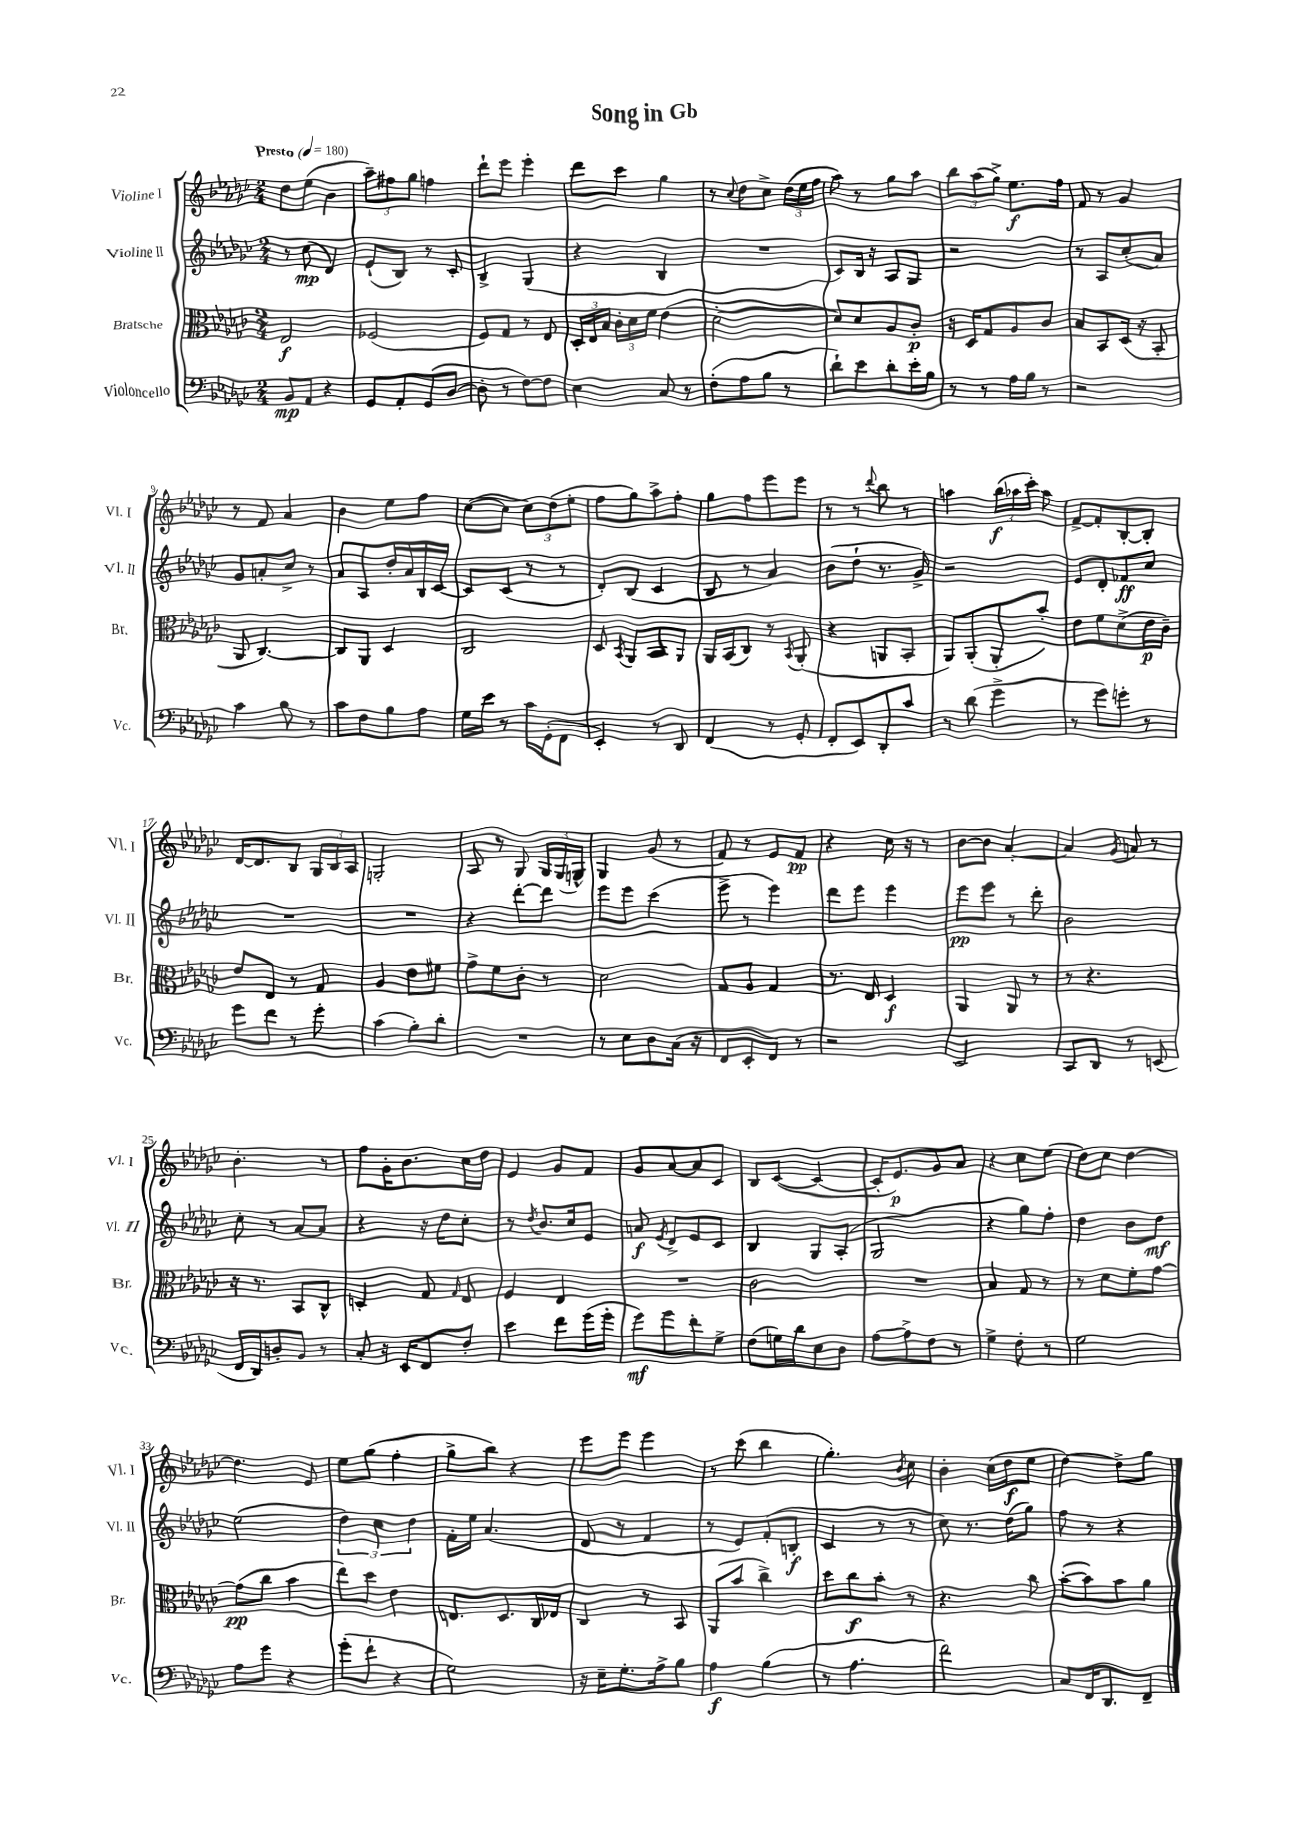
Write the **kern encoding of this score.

**kern	**dynam	**kern	**dynam	**kern	**dynam	**kern	**dynam
*part4	*part4	*part3	*part3	*part2	*part2	*part1	*part1
*staff4	*staff4	*staff3	*staff3	*staff2	*staff2	*staff1	*staff1
*I"Violoncello	*	*I"Bratsche	*	*I"Violine II	*	*I"Violine I	*
*I'Vc.	*	*I'Br.	*	*I'Vl. II	*	*I'Vl. I	*
*clefF4	*	*clefC3	*	*clefG2	*	*clefG2	*
*k[b-e-a-d-g-c-]	*	*k[b-e-a-d-g-c-]	*	*k[b-e-a-d-g-c-]	*	*k[b-e-a-d-g-c-]	*
*M2/4	*	*M2/4	*	*M2/4	*	*M2/4	*
*MM180	*	*MM180	*	*MM180	*	*MM180	*
=1	=1	=1	=1	=1	=1	=1	=1
!	!	!	!	!	!	!LO:TX:a:B:t=Presto	!
8BB-/L	mp	2E-/	f	8r	.	8dd-\L	.
8AA-/J	.	.	.	(8cc-\	mp	(8ee-\J	.
4r	.	.	.	4d-/)	.	4b-\	.
=2	=2	=2	=2	=2	=2	=2	=2
8GG-/L	.	(2F-X/	.	(8e-`/L	.	12aa-~\L)	.
.	.	.	.	.	.	12ff#X\	.
8AA-'/	.	.	.	8B-/J)	.	.	.
.	.	.	.	.	.	12gg-\J	.
(8GG-/	.	.	.	8r	.	4ffn\	.
[8D-/J	.	.	.	8c-'/	.	.	.
=3	=3	=3	=3	=3	=3	=3	=3
8D-'\]	.	8F/L)	.	4B-^/	.	8ddd-`\L	.
8r	.	8G-/J	.	.	.	8eee-\J	.
[8F\L)	.	8r	.	(4G-/	.	4eee-'\	.
8F\J]	.	8E-/	.	.	.	.	.
=4	=4	=4	=4	=4	=4	=4	=4
4E-\	.	24D-'/LL	.	4r	.	8ddd-\L	.
.	.	24E-/	.	.	.	.	.
.	.	24B-/JJ	.	.	.	.	.
.	.	24c-'\LL	.	.	.	8ccc-\J	.
.	.	24d-\	.	.	.	.	.
.	.	24f\JJ	.	.	.	.	.
8C-/	.	(4e-\	.	4B-/	.	4gg-\	.
8r	.	.	.	.	.	.	.
=5	=5	=5	=5	=5	=5	=5	=5
(8F'\L	.	[2d-'\	.	2r	.	8r	.
.	.	.	.	.	.	8qqcc-/	.
8A-\	.	.	.	.	.	8dd-\L	.
8B-\J	.	.	.	.	.	8cc-^\J	.
8r	.	.	.	.	.	(24dd-\LL	.
.	.	.	.	.	.	24ee-\	.
.	.	.	.	.	.	24ff\JJ	.
=6	=6	=6	=6	=6	=6	=6	=6
8d-`\L)	.	8d-/L])	.	8c-/L)	.	8aa-\)	.
8e-\	.	8d-/	.	16B-/Jk	.	8r	.
.	.	.	.	16r	.	.	.
8d-'\	.	8A-/	.	8A-/L	.	8gg-\L	.
16e-'\L	.	8c-'/J	p	8G-/J	.	8aa-\J	.
16B-\JJ	.	.	.	.	.	.	.
=7	=7	=7	=7	=7	=7	=7	=7
8r	.	16r	.	2r	.	12bb-\L	.
.	.	16D-/KL	.	.	.	.	.
.	.	.	.	.	.	(12aa-\	.
8r	.	8G-/	.	.	.	.	.
.	.	.	.	.	.	12gg-^\J)	.
16A-\LL	.	8A-/	.	.	.	8.ee-\L	f
16B-\JJ	.	.	.	.	.	.	.
8r	.	8c-/J	.	.	.	.	.
.	.	.	.	.	.	16ff\Jk	.
=8	=8	=8	=8	=8	=8	=8	=8
2r	.	8B-/L	.	8r	.	8f/	.
.	.	8BB-/	.	8A-/L	.	8r	.
.	.	(16D-/Jk	.	(8cc-'/	.	4g-/	.
.	.	16r	.	.	.	.	.
.	.	8BB-'/	.	8a-/J)	.	.	.
!!LO:LB:g=z
=9	=9	=9	=9	=9	=9	=9	=9
4c-\	.	8AA-/	.	8g-/L	.	8r	.
.	.	[4.C-/)	.	8an'/	.	8f/	.
8B-\	.	.	.	8cc-^/J	.	4a-/	.
8r	.	.	.	8r	.	.	.
=10	=10	=10	=10	=10	=10	=10	=10
8c-\L	.	8C-/L]	.	8a-/L	.	4b-\	.
8F\	.	8AA-/J	.	8A-/	.	.	.
8B-\	.	4D-/	.	16dd-'/L	.	8ee-\L	.
.	.	.	.	16a-/	.	.	.
8A-\J	.	.	.	16B-/	.	8ff\J	.
.	.	.	.	[16c-/JJ	.	.	.
=11	=11	=11	=11	=11	=11	=11	=11
16G-\LL	.	2C-/	.	8c-/L]	.	([8cc-\L	.
16e-\JJ	.	.	.	.	.	.	.
8r	.	.	.	(8c-/J	.	8cc-\J]	.
16c-\LL	.	.	.	8r	.	12cc-\L)	.
(16GG-'\J	.	.	.	.	.	.	.
.	.	.	.	.	.	(12dd-\	.
8FF\J	.	.	.	8r	.	.	.
.	.	.	.	.	.	12ee-'\J	.
=12	=12	=12	=12	=12	=12	=12	=12
4EE-'/)	.	8D-/	.	8d-'/L)	.	8ff\L	.
.	.	8qBB-/	.	.	.	.	.
.	.	8AA-/L	.	(8B-/J	.	8gg-\)	.
8r	.	8BB-/	.	4c-/	.	8aa-^\	.
8DD-/	.	8AA-/J	.	.	.	8ff'\J	.
=13	=13	=13	=13	=13	=13	=13	=13
(4FF/	.	16AA-/LL	.	8B-/	.	8gg-\L	.
.	.	(16BB-/J	.	.	.	.	.
.	.	8C-/J)	.	8r	.	8ff\	.
8r	.	8r	.	4a-/)	.	8eee-\	.
.	.	8qBB-/	.	.	.	.	.
8GG-'/	.	(8AA-'/	.	.	.	8eee-\J	.
=14	=14	=14	=14	=14	=14	=14	=14
8FF'/L	.	4r	.	(8b-\L	.	8r	.
8EE-/)	.	.	.	8dd-`\J	.	8r	.
.	.	.	.	.	.	8qqddd-/	.
8DD-'/	.	8AAn/L	.	8.r	.	8bb-\	.
8c-/J	.	8BB-'/J	.	.	.	8r	.
.	.	.	.	16g-^/)	.	.	.
=15	=15	=15	=15	=15	=15	=15	=15
8r	.	8AA-/L)	.	2r	.	4aan\	.
(8d-\	.	(8AA-'/	.	.	.	.	.
4g-^\	.	8AA-'/	.	.	.	(24bb-\LL	f
.	.	.	.	.	.	24aa-X\	.
.	.	.	.	.	.	24ccc-'\JJ)	.
.	.	8b-'/J)	.	.	.	8aa-\	.
=16	=16	=16	=16	=16	=16	=16	=16
8r	.	8e-\L	.	8e-/L	.	[8f^/L	.
8g-\L)	.	8f\	.	8d-'/	.	8f'/]	.
8gn'\J	.	(8d-^\	.	8f-X/	ff	[8B-'/	.
8r	.	16e-\L	p	8cc-/J	.	8B-'/J]	.
.	.	16c-~\JJ)	.	.	.	.	.
!!LO:LB:g=z
=17	=17	=17	=17	=17	=17	=17	=17
8g-\L	.	8e-/L	.	2r	.	[16d-/KL	.
.	.	.	.	.	.	8.d-/]	.
8f\J	.	8E-/J	.	.	.	.	.
8r	.	8r	.	.	.	8B-/J	.
8g-'\	.	8G-/	.	.	.	24G-/LL	.
.	.	.	.	.	.	24B-/	.
.	.	.	.	.	.	24A-/JJ	.
=18	=18	=18	=18	=18	=18	=18	=18
(4c-\	.	4A-/	.	2r	.	2Gn'/	.
8B-'\L)	.	8e-\L	.	.	.	.	.
8d-'\J	.	8f#X\J	.	.	.	.	.
=19	=19	=19	=19	=19	=19	=19	=19
2r	.	8g-^\L	.	4r	.	8A-/	.
.	.	8f\	.	.	.	8r	.
.	.	8c-'\J	.	[8ddd-'\L	.	8G-/	.
.	.	8r	.	8ddd-\J]	.	24G-/LL	.
.	.	.	.	.	.	(24G-/	.
.	.	.	.	.	.	24Gn^^/JJ)	.
=20	=20	=20	=20	=20	=20	=20	=20
8r	.	2d-\	.	8eee-\L	.	4G-/	.
8E-\L	.	.	.	8eee-\J	.	.	.
8D-\	.	.	.	(4ccc-\	.	(8g-/	.
(16C-\Jk	.	.	.	.	.	8r	.
16r	.	.	.	.	.	.	.
=21	=21	=21	=21	=21	=21	=21	=21
8FF/L	.	8G-/L	.	8eee-^\	.	8f/)	.
8EE-'/	.	8A-/J	.	8r	.	8r	.
8FF/J)	.	4G-/	.	4eee-\)	.	8e-/L	.
8r	.	.	.	.	.	8f/J	pp
=22	=22	=22	=22	=22	=22	=22	=22
2r	.	8.r	.	8ddd-\L	.	4r	.
.	.	.	.	8eee-\J	.	.	.
.	.	16E-/	.	.	.	.	.
.	.	4D-/	f	4eee-\	.	16cc-\	.
.	.	.	.	.	.	16r	.
.	.	.	.	.	.	8r	.
=23	=23	=23	=23	=23	=23	=23	=23
2EE-/	.	4AA-/	.	8eee-\L	pp	[8b-\L	.
.	.	.	.	8eee-\J	.	8b-\J]	.
.	.	8AA-/	.	8r	.	[4a-'/	.
.	.	8r	.	8ddd-'\	.	.	.
=24	=24	=24	=24	=24	=24	=24	=24
8CC-/L	.	8r	.	2b-\	.	4a-/]	.
8DD-/J	.	4.r	.	.	.	.	.
.	.	.	.	.	.	8qg-/	.
8r	.	.	.	.	.	8an/	.
(8EEn/	.	.	.	.	.	8r	.
!!LO:LB:g=z
=25	=25	=25	=25	=25	=25	=25	=25
16FF/LL	.	16r	.	8cc-'\	.	4.b-'\	.
16DD-/J)	.	8.r	.	.	.	.	.
8Dn'/	.	.	.	8r	.	.	.
8BB-/J	.	8BB-/L	.	[8a-/L	.	.	.
8r	.	8C-^^/J	.	8a-/J]	.	8r	.
=26	=26	=26	=26	=26	=26	=26	=26
8C-'/	.	4Dn'/	.	4r	.	8ff\L	.
16r	.	.	.	.	.	16g-'\K	.
16EE-/KL	.	.	.	.	.	8.b-\	.
8FF/	.	8G-/	.	16r	.	.	.
.	.	.	.	16dd-\KL	.	.	.
.	.	16qqG-/	.	.	.	.	.
8F'/J	.	8E-/	.	8cc-'\J	.	16cc-\L	.
.	.	.	.	.	.	16dd-\JJ	.
=27	=27	=27	=27	=27	=27	=27	=27
4e-\	.	4F/	.	8r	.	4e-/	.
.	.	.	.	8qdd-/	.	.	.
.	.	.	.	8.b-/L	.	.	.
8f\L	.	4E-/	.	.	.	8g-/L	.
.	.	.	.	16cc-/k	.	.	.
(16g-\L	.	.	.	8e-/J	.	8f/J	.
16g-'\JJ	.	.	.	.	.	.	.
=28	=28	=28	=28	=28	=28	=28	=28
8g-\L)	mf	2r	.	8an/	f	8g-/L	.
.	.	.	.	8qe-/	.	.	.
8g-\	.	.	.	8d-^/L	.	[8a-/	.
8f'\	.	.	.	8e-/	.	8a-/]	.
8G-^\J	.	.	.	8c-/J	.	8c-/J	.
=29	=29	=29	=29	=29	=29	=29	=29
(8F\L	.	2c-\	.	4B-/	.	8B-/L	.
16Gn\L)	.	.	.	.	.	([8c-/J	.
16d-\J	.	.	.	.	.	.	.
8E-\	.	.	.	8G-/L	.	4c-/_	.
8D-\J	.	.	.	(8A-'/J	.	.	.
=30	=30	=30	=30	=30	=30	=30	=30
[8A-\L	.	2r	.	2G-/	.	16c-'/KL]	.
.	.	.	.	.	.	8.e-/)	p
8A-^\]	.	.	.	.	.	.	.
8F\J	.	.	.	.	.	8g-/	.
8r	.	.	.	.	.	8a-/J	.
=31	=31	=31	=31	=31	=31	=31	=31
4G-^\	.	4B-/	.	4r	.	4r	.
8F'\	.	8G-/	.	8gg-\L)	.	8cc-\L	.
8r	.	8r	.	8ff'\J	.	(8ee-\J	.
=32	=32	=32	=32	=32	=32	=32	=32
2G-\	.	8r	.	4dd-\	.	8dd-\L)	.
.	.	8d-\L	.	.	.	8cc-\J	.
.	.	8f'\	.	8b-\L	.	[4dd-\	.
.	.	[8g-\J	.	8dd-\J	mf	.	.
!!LO:LB:g=z
=33	=33	=33	=33	=33	=33	=33	=33
8A-\L	.	(8g-\L]	pp	(2ee-\	.	4.dd-\]	.
8g-\J	.	8cc-\J	.	.	.	.	.
4r	.	4b-\	.	.	.	.	.
.	.	.	.	.	.	8e-/	.
=34	=34	=34	=34	=34	=34	=34	=34
(8g-'\L	.	8ee-\L)	.	6dd-\)	.	8ee-\L	.
8f`\J	.	8dd-\J	.	.	.	(8gg-\J	.
.	.	.	.	6cc-\	.	.	.
4r	.	4e-\	.	.	.	4ff'\	.
.	.	.	.	6dd-\	.	.	.
=35	=35	=35	=35	=35	=35	=35	=35
2G-\)	.	8.En/L	.	16f'\LL	.	8gg-^\L	.
.	.	.	.	16ee-\JJ	.	.	.
.	.	.	.	(4.a-/	.	8bb-\J)	.
.	.	8.D-/	.	.	.	.	.
.	.	.	.	.	.	4r	.
.	.	16C-/L	.	.	.	.	.
.	.	16E-X/JJ	.	.	.	.	.
=36	=36	=36	=36	=36	=36	=36	=36
16r	.	4C-/	.	8d-/	.	8eee-\L	.
16E-~\KL	.	.	.	.	.	.	.
8.G-'\	.	.	.	8r	.	8eee-\J	.
.	.	8r	.	4f/	.	4eee-\	.
16A-^\k	.	.	.	.	.	.	.
8B-\J	.	8BB-/	.	.	.	.	.
=37	=37	=37	=37	=37	=37	=37	=37
4A-\	f	(8AA-/L	.	8r	.	8r	.
.	.	8b-/J	.	8e-/L)	.	(8ccc-\	.
(4B-\	.	4cc-^\)	.	(8f'/	.	4bb-\	.
.	.	.	.	8Bn'/J	f	.	.
=38	=38	=38	=38	=38	=38	=38	=38
8r	.	8dd-\L	.	4c-/	.	4.gg-'\)	.
4.A-\	.	8cc-\	f	.	.	.	.
.	.	8b-'\J	.	8r	.	.	.
.	.	.	.	.	.	8qb-/	.
.	.	8r	.	8r	.	8cc-\	.
=39	=39	=39	=39	=39	=39	=39	=39
2f\)	.	4.r	.	8cc-\)	.	4b-'\	.
.	.	.	.	8.r	.	.	.
.	.	.	.	.	.	(16cc-\LL	.
.	.	.	.	(16dd-\KL	.	16dd-\J	f
.	.	8cc-\	.	8gg-\J)	.	8ee-\J	.
=40	=40	=40	=40	=40	=40	=40	=40
8C-/L	.	([8b-'\L	.	8ff\	.	[4dd-\)	.
16FF/K	.	8b-\])	.	8r	.	.	.
8.DD-/	.	.	.	.	.	.	.
.	.	8b-\	.	4r	.	8dd-^\L]	.
8FF~/J	.	8a-\J	.	.	.	8gg-\J	.
==	==	==	==	==	==	==	==
*-	*-	*-	*-	*-	*-	*-	*-
